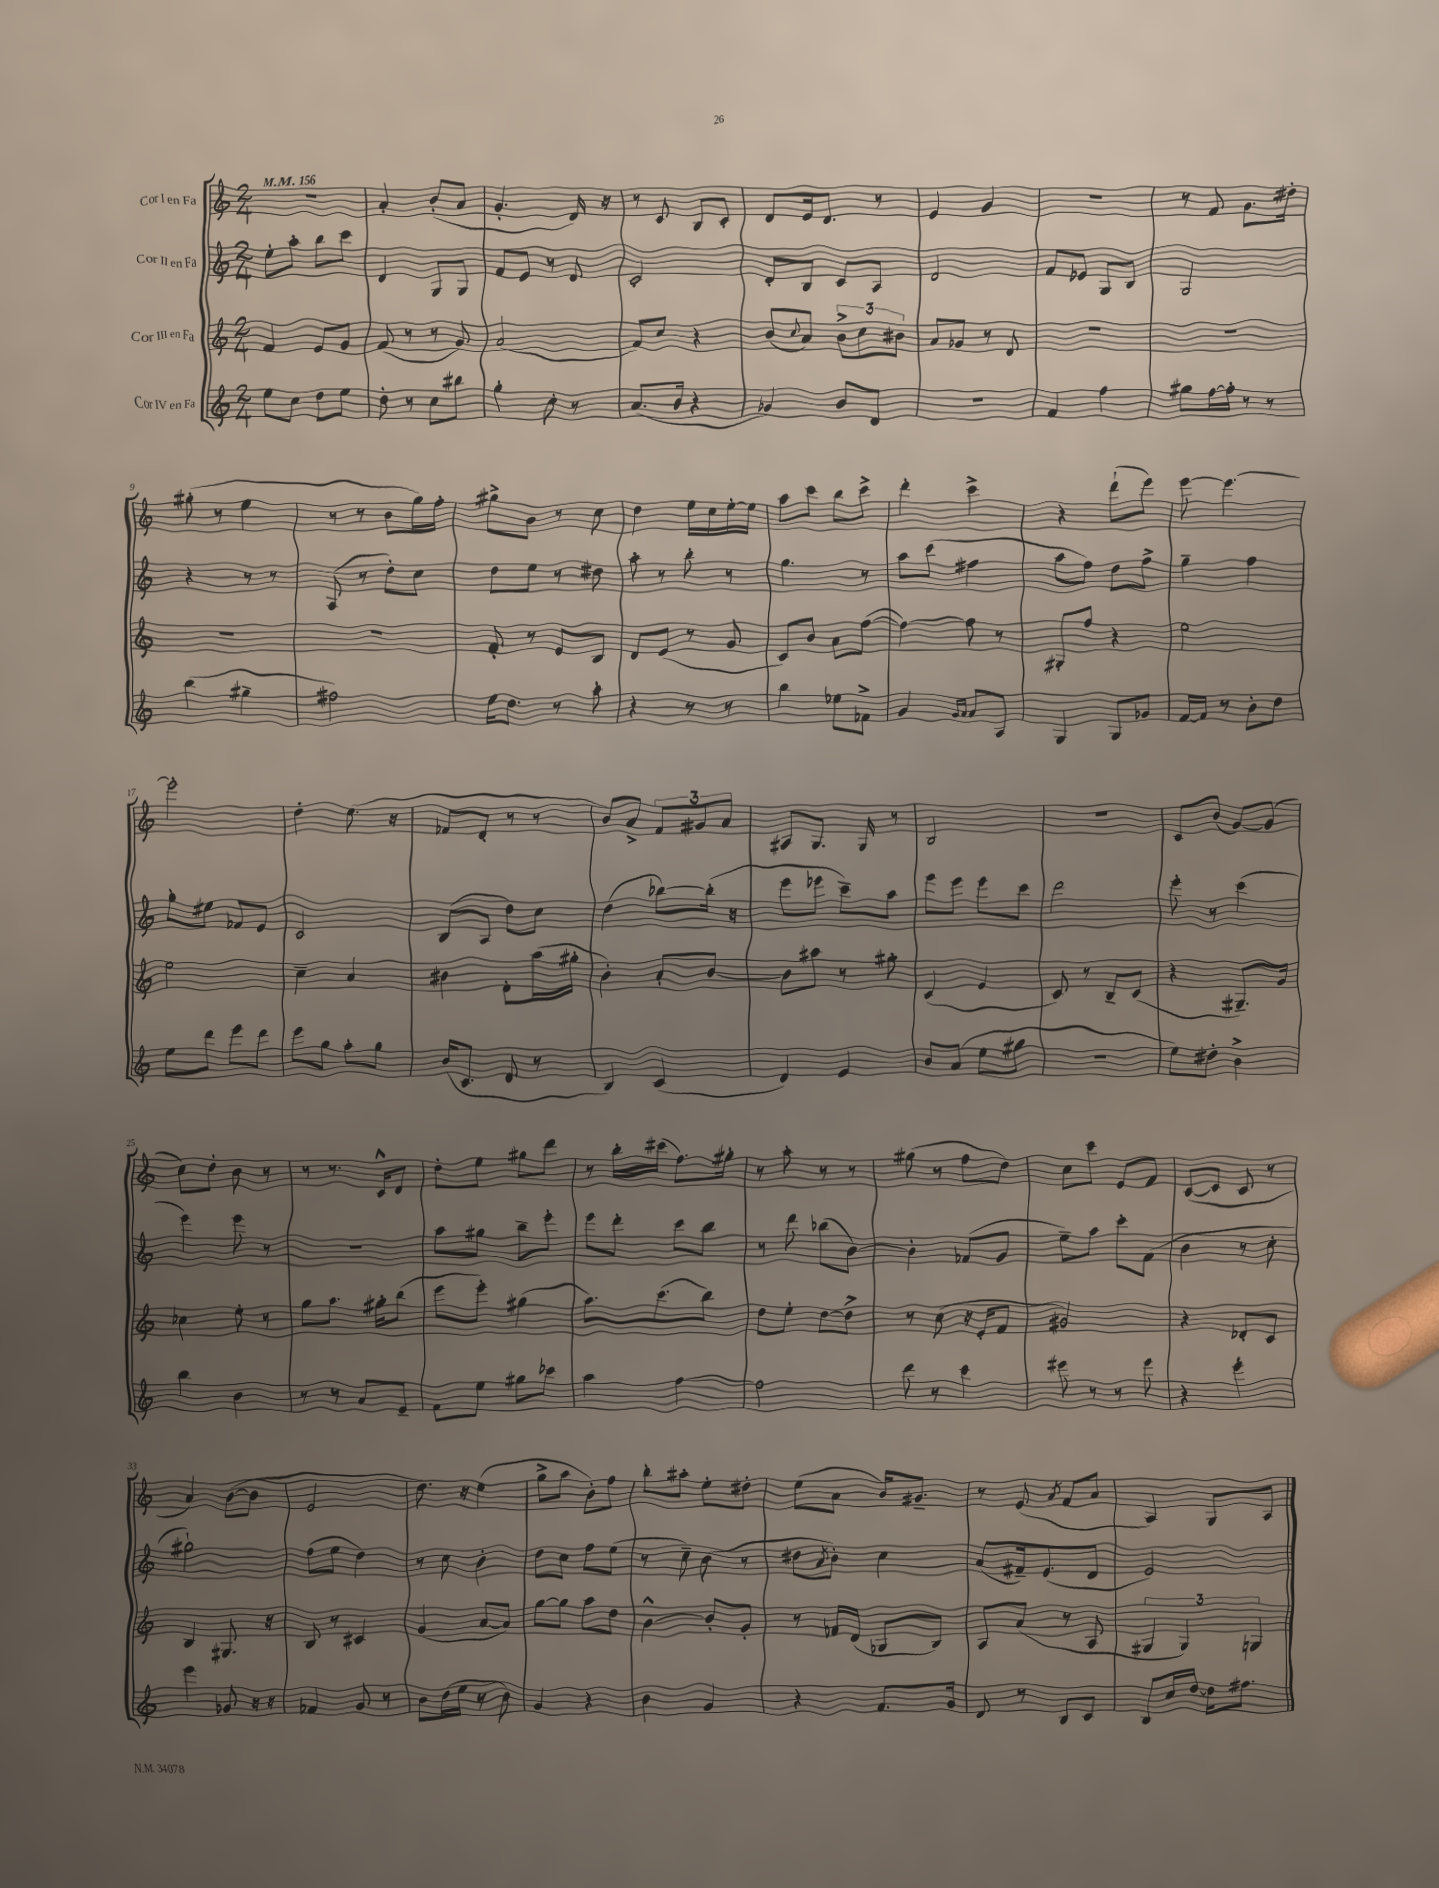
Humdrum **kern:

**kern	**kern	**kern	**kern
*staff4	*staff3	*staff2	*staff1
*clefG2	*clefG2	*clefG2	*clefG2
*k[]	*k[]	*k[]	*k[]
*M2/4	*M2/4	*M2/4	*M2/4
*MM156	*MM156	*MM156	*MM156
8ee\L	4f/	8ee'\L	2r
8cc\J	.	8aa'\J	.
8dd\L	8e/L	8bb\L	.
8ee\J	8g/J	8ccc\J	.
=	=	=	=
8dd'\	(8f/	4d/	4a'/
8r	8r	.	.
8cc\L	8r	8G/L	(8b'/L
8bb#\J	8g/)	8G/J	8a/J
=	=	=	=
4gg'\	(2a/	8f/L	4.g'/
.	.	8e/J	.
8cc'\	.	8r	.
8r	.	8d/	16d/)
.	.	.	16r
=	=	=	=
(8.a/L	8f/L)	2c'/	8r
.	8cc/J	.	8c/
16b/Jk	.	.	.
4r	4r	.	8B/L
.	.	.	8c'/J
=	=	=	=
4g-/)	(8b/L	8d'/L	8d/L
.	8qqcc/	.	.
.	8a/J)	8B/J	16e/k
.	.	.	8.d/J
8b/L	12b^\L	8c/L	.
.	12cc\	.	.
8d/J	.	8A/J	8r
.	12b#\J	.	.
=	=	=	=
2r	8a/L	2d/	4e/
.	8g-/J	.	.
.	8r	.	4g/
.	8d/	.	.
=	=	=	=
4f/	2r	8f/L	2r
.	.	8e-/J	.
4ff\	.	8G/L	.
.	.	8B/J	.
=	=	=	=
8gg#\L	2r	2G/	8r
[16ff\L	.	.	8f/
16ff'\]JJ	.	.	.
8r	.	.	8.g\L
8r	.	.	.
.	.	.	16dd#'\Jk
=	=	=	=
(4bb\	2r	4r	(8gg#'\
.	.	.	8r
4gg#~\	.	8r	4ee\
.	.	8r	.
=	=	=	=
2ff#\)	2r	(8A/	8r
.	.	8r	8r
.	.	8dd'\L)	8b\L
.	.	8cc\J	16gg\L)
.	.	.	16ff'\JJ
=	=	=	=
16ee\LK	8f'/	8dd\L	8gg#^\L
8.dd\J	.	.	.
.	8r	8ee\J	8b\J
8r	8e/L	8r	8r
8aa'\	8B/J	8dd#\	8cc\
=	=	=	=
4r	8d/L	8aa'\	4dd\
.	(8e/J	8r	.
8r	8r	8bb'\	16ee\LL
.	.	.	16cc\
8r	8g/	8r	[16ee'\
.	.	.	16ee\]JJ
=	=	=	=
4bb\	8c/L)	4.gg\	8aa\L
.	8b/J	.	8ccc\J
8ee-\L	8a\L	.	8bb\L
8f-^\J	([8ff\J	8r	8ccc^\J
=	=	=	=
4g/	4ff\_)	8aa\L	4ddd'\
.	.	(8ccc\J	.
16qqg/LL	.	.	.
16qqa/JJ	.	.	.
8a/L	8ff\]	4ff#\	4ccc^\
8A/J	8r	.	.
=	=	=	=
4G/	8G#'/L	8aa\L	4r
.	8ff/J	8ff\J)	.
8G/L	4r	8dd\L	(8ddd`\L
8g-/J	.	8ff^\J	8eee\J)
=	=	=	=
[16f/LL	2ee\	4gg~\	[8eee\
16f/]JJ	.	.	.
8r	.	.	4.eee\_
8b'\L	.	4ff\	.
8dd\J	.	.	.
=	=	=	=
8ee\L	2ee\	8gg'\L	2eee'\]
8ddd\J	.	8ee#\J	.
8eee\L	.	8f-/L	.
8ddd\J	.	8e/J	.
=	=	=	=
8eee\L	4cc~\	2c/	4dd'\
8gg\J	.	.	.
8aa'\L	4a/	.	(8.ee\
8gg\J	.	.	.
.	.	.	16r
=	=	=	=
(16b/LK	4b#\	(8B/L	8f-/L
8.c/J	.	.	.
.	.	8A/J	8d'/J
8d/	8d'\L	8dd\L)	8r
8r	(16aa\L	8cc\J	8r
.	16gg#'\JJ	.	.
=	=	=	=
4B/)	4b'\)	(4dd\	8b/L)
.	.	.	8a^/J
(4c/	8a'/L	[8bb-\L)	12f/L
.	.	.	12g#/
.	[8b/J	(16bb-'\]Jk	.
.	.	.	12a/J
.	.	16r	.
=	=	=	=
4d/)	8b\]L	8eee\L	8A#/L
.	8aa#\J	8eee-\J	8.G/J
4e/	8r	8ccc~\L)	.
.	.	.	16G/
.	8gg#'\	8aa\J	8r
=	=	=	=
8b/L	(4c/	8eee\L	2B/
(8a/J	.	8eee\J	.
8ee\L	4e/	8eee\L	.
8gg#\J	.	8ccc\J	.
=	=	=	=
2r	8c/)	2ddd\	2r
.	8r	.	.
.	8B~/L	.	.
.	(8c/J	.	.
=	=	=	=
8ee\L)	4r	8eee'\	8c/L
8dd#'\J	.	8r	(8b/J
4b^\	8.G#~/L)	(4ccc\	[8g/L)
.	.	.	(8g/]J
.	16g/Jk	.	.
=	=	=	=
4bb\	4cc-\	4eee\)	8cc\L)
.	.	.	8dd'\J
4b\	8ee'\	8eee\	8b\
.	8r	8r	8r
=	=	=	=
8r	8gg\L	2r	8r
8r	8.aa\J	.	8.r
8a/L	.	.	.
.	16gg#'\LK	.	16c^^/LK
8e~/J	(8bb\J	.	8d/J
=	=	=	=
8f\L	8eee\L	8aa\L	8dd'\L
8ee\J	8eee'\J)	8gg#\J	8ee\J
8gg#\L	(4gg#\	8bb~\L	8gg#\L
8ccc-\J	.	8eee'\J	8ddd\J
=	=	=	=
4aa\	8.aa\L)	8eee\L	8r
.	.	8ddd'\J	16bb'\LL
.	(8.ccc\	.	(16ccc#\JJ
[4ff\	.	8ccc\L	8.ff\L)
.	8bb\J)	8bb\J	.
.	.	.	16gg#'\Jk
=	=	=	=
2ff\]	8dd\L	8r	8r
.	8ee'\J	8ddd\	8aa'\
.	[8dd\L	(8bb-\L	8r
.	8dd^\]J	[8b\J)	8r
=	=	=	=
8ddd\	8r	4b'\]	(8gg#\
8r	(8cc\	.	8r
4ccc\	16r	(8f-/L	8ff\L
.	16e'/LK	.	.
.	8f/J	8g/J	8dd\J)
=	=	=	=
8eee#\	2g#/)	8ee~\L)	8cc\L
8r	.	8aa\J	8ccc\J
8r	.	8ccc'\L	8e/L
8eee#\	.	(8f\J	8f/J
=	=	=	=
4r	4r	4b\	([8c/L
.	.	.	8c/]J
4eee'\	8d-'/L	8r	8c/
.	8c/J	8cc'\	8r
=	=	=	=
4eee\	4B/	2gg#`\)	4a/)
8g-/	8.G#/	.	([8b\L
16r	.	.	8b\]J
16r	16r	.	.
=	=	=	=
4f-/	8B/	(8ff\L	2e/
.	8r	8ee\J	.
8g/	4c#/	4dd\)	.
8r	.	.	.
=	=	=	=
8b\L	(4g/	8r	8.dd\)
(16dd\L	.	8cc\	.
16ee\JJ	.	.	16r
8r	[8a/L	4b'\	(4ee\
8b\)	8a/]J)	.	.
=	=	=	=
4g/	[8gg\L	8dd\L	8gg^\L
.	8gg\]J	8cc\J	8aa\J
4r	8aa\L	8ff\L	8b'\L)
.	8dd\J	(8ee\J	8ff\J
=	=	=	=
4b\	[4b^^\	8r	8bb'\L
.	.	8cc~\)	8aa#'\J
4g/	8b'/]L	(8b\	8ee'\L
.	8g'/J	8r	8dd#'\J
=	=	=	=
4r	8r	8dd#\L	(8ee\L
.	.	8qa/	.
.	16f-/LL	8b'\J)	8a\J
.	(16d/JJ	.	.
8.f/L	8G-/L	4cc\	16b/LK)
.	.	.	8.g#~/J
.	8B/J)	.	.
16g/Jk	.	.	.
=	=	=	=
8d/	8A/L	(8a/L	8r
8r	(8a/J	16f#~/k)	(8e/
.	.	(8.e/	.
.	.	.	8qa/
8B/L	8r	.	8f/L
8c/J	8A/	8d/J	8a/J
=	=	=	=
8B/L	6G#/	2e/)	4A/)
16cc/L	.	.	.
.	6G#/)	.	.
[16dd/JJ	.	.	.
16dd\]LK	.	.	8G/L
8.ff#\J	.	.	.
.	6G/	.	.
.	.	.	8A/J
==	==	==	==
*-	*-	*-	*-
